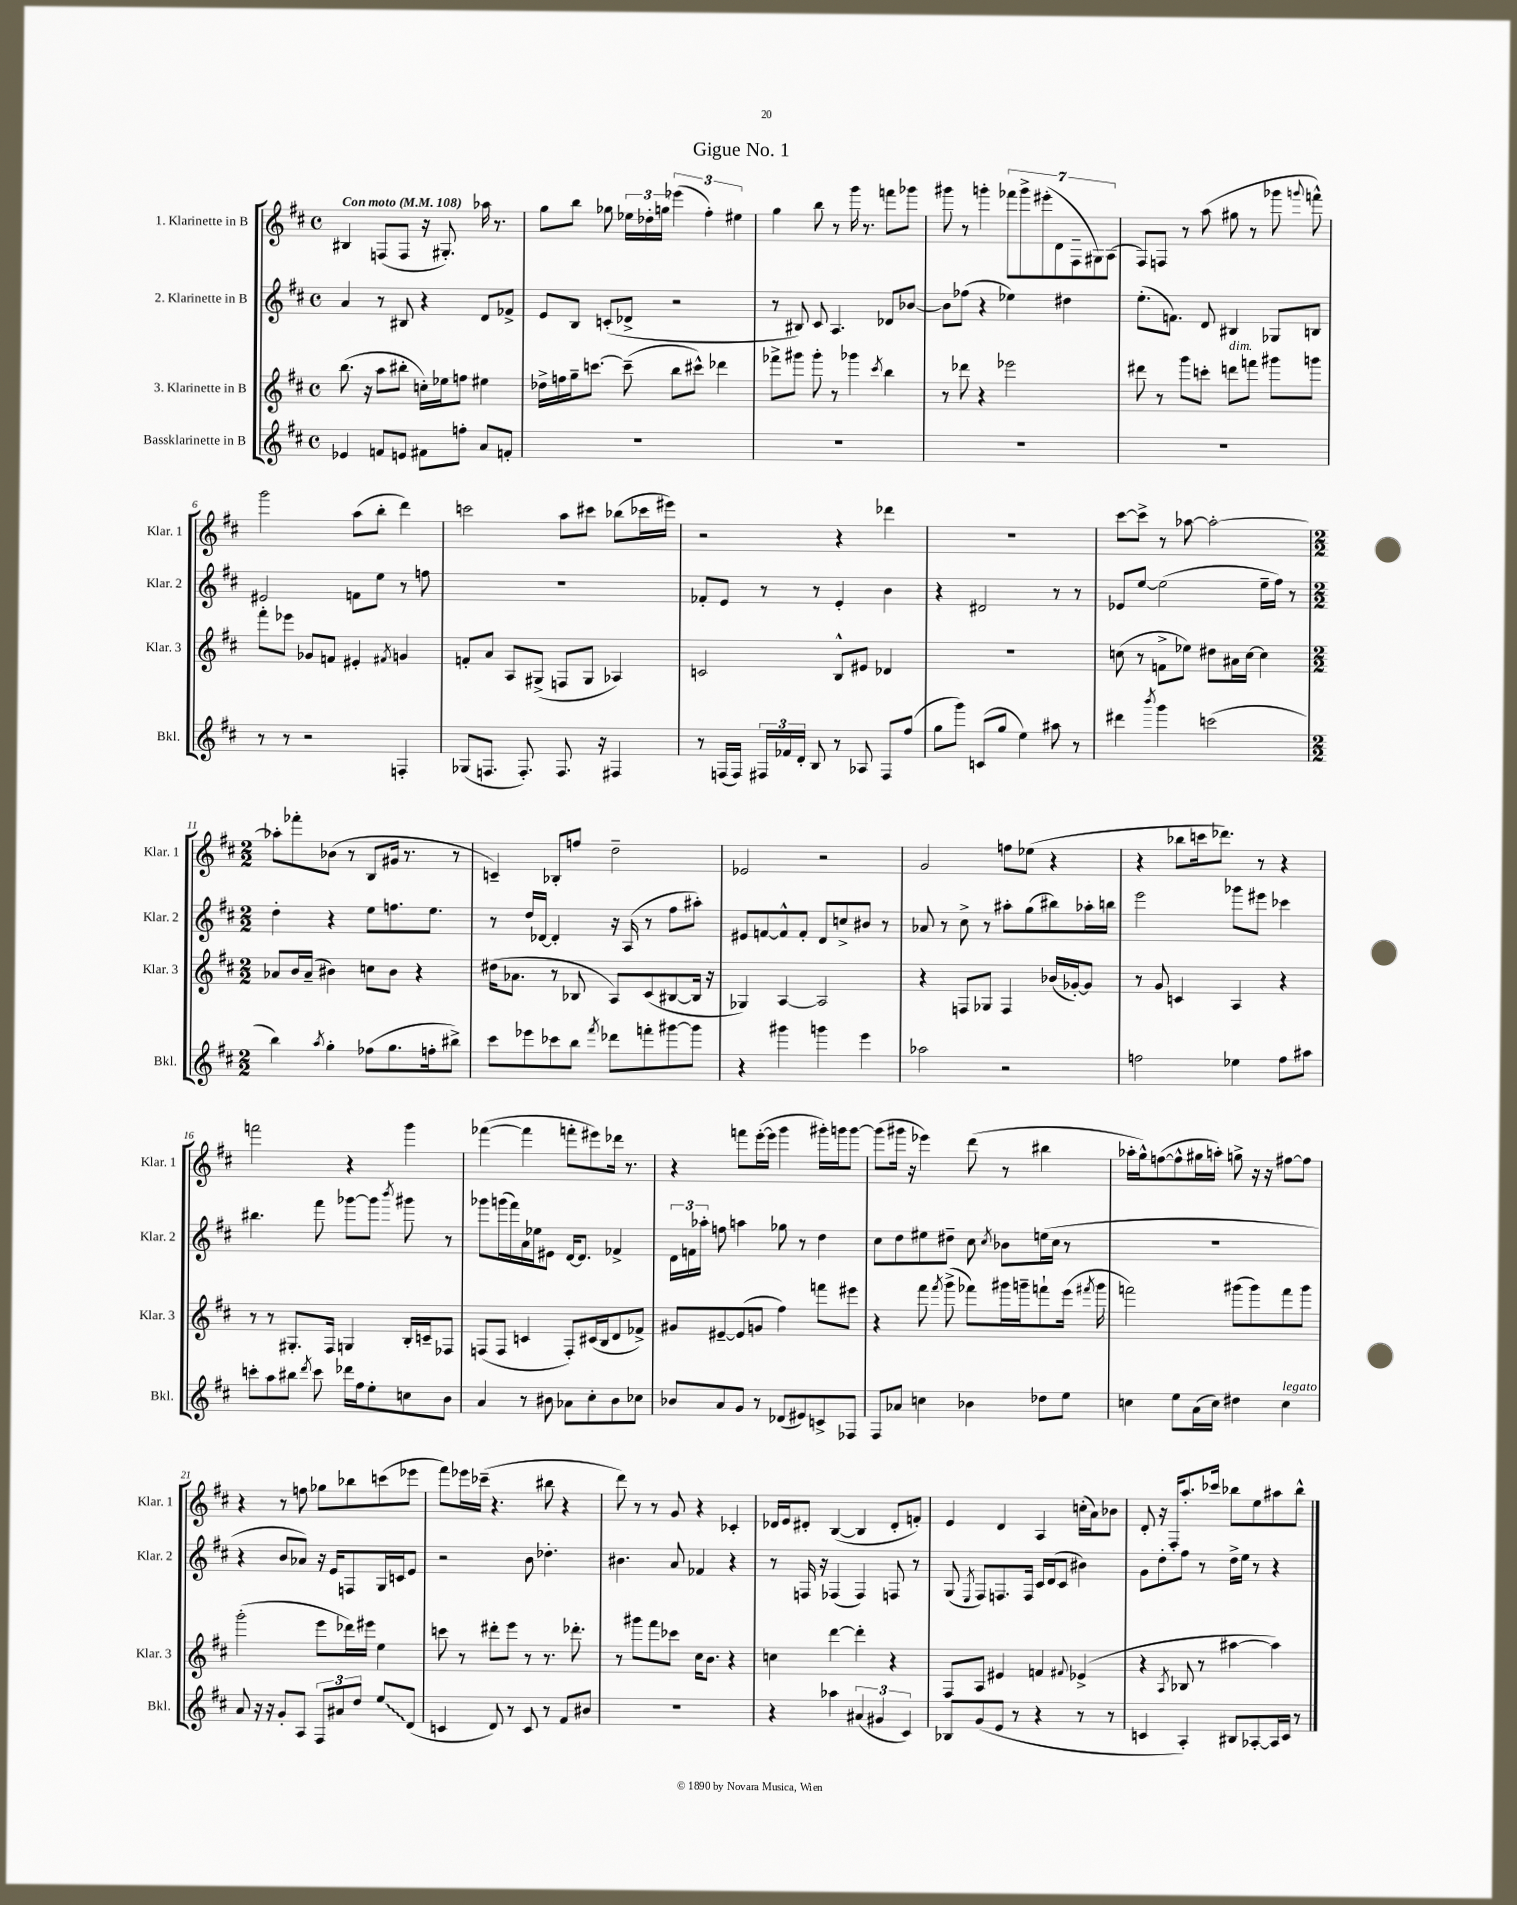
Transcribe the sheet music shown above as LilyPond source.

\header { title = "Gigue No. 1" }
<<
\new StaffGroup <<
\new Staff = "s0" \with { instrumentName = "1. Klarinette in B" shortInstrumentName = "Klar. 1" } {
    \clef treble \key d \major \defaultTimeSignature \time 4/4 \tempo "Con moto" 4 = 108
    \autoBeamOff bis4 f8[( f8] r16 gis8.-.) aes''16 r8. |
    g''8[ b''8] ges''8 \tuplet 3/2 { ees''16[ des''16-. g''16] } \tuplet 3/2 { ees'''4( fis''4-.) eis''4 } |
    g''4 b''8 r8 g'''16 r8. f'''8[ ges'''8] |
    gis'''8 r8 g'''4-. \tuplet 7/4 { fes'''8[ g'''8-> eis'''8-.( d'8 fis8-- gis8) a8]( } |
    fis8[) f8] r8 a''8( gis''8 r8 ges'''8 \appoggiatura { g'''8 } f'''8-^) |
    g'''2 a''8[( b''8]-. d'''4) |
    c'''2 a''8[ cis'''8] bes''8[( ces'''16 eis'''16]) |
    r2 r4 des'''4 |
    R1 |
    cis'''8[~ cis'''8]-> r8 aes''8~ aes''2~-. |
    \numericTimeSignature \time 2/2 aes''8[-. fes'''8-. bes'8]( r8 b8[ gis'16] r8. r8 |
    c'4--) bes8[-. f''8] d''2-- |
    ees'2 r2 |
    g'2 f''8[ ees''8]( r4 |
    r4 bes''8[ c'''16 des'''8.]) r8 r4 |
    f'''2 r4 g'''4 |
    fes'''4~( fes'''4 f'''8[-. eis'''8) des'''16] r8. |
    r4 f'''8[ e'''16~-.( e'''16] g'''4 gis'''16[-.) g'''16 g'''8]~ |
    g'''8[( gis'''16] r16 ees'''4) d'''8( r8 bis''4 |
    aes''16[-. g''16-^) f''8~( f''8-^ gis''16 a''16]-.) g''8-> r16 r16 fis''8[~ fis''8] |
    r4 r8 f''8 ges''8[ bes''8 c'''8( ees'''8] |
    fis'''8[) ees'''16 ces'''16]--( r4. bis''8 r4 |
    d'''8) r8 r8 g'8 r4 ces'4-. |
    des'16[ e'16 dis'8]-. b4~( b4 dis'8[-. f'8]-.) |
    e'4 d'4 a4 c''16[-.( a'16) bes'8] |
    d'8-. r16 fis16[-. a''8.-. ces'''16] bes''8[ e''8 ais''8 bes''8]-^ \bar "|." |
}
\new Staff = "s1" \with { instrumentName = "2. Klarinette in B" shortInstrumentName = "Klar. 2" } {
    \clef treble \key d \major \defaultTimeSignature \time 4/4
    \autoBeamOff a'4 r8 bis8 r4 d'8[ fes'8]-> |
    e'8[ b8] c'8[-.( des'8]-> r2 |
    r8 bis8) cis'8 a4. des'8[ bes'8]~ |
    bes'8[ fes''8]( r4 ees''4) dis''4 |
    e''8.[-.( f'8.]) d'8 bis4 ges8[ b8] |
    eis'2 f'8[ e''8] r8 f''8 |
    R1 |
    fes'8[-. e'8] r8 r8 e'4-. b'4 |
    r4 dis'2 r8 r8 |
    ees'8[ e''8]~ e''2( e''16[-- fis''16]) r8 |
    \numericTimeSignature \time 2/2 d''4-. r4 e''8[ f''8. e''8.] |
    r8 d''16[ des'16]~ des'4-. r16 a16( r8 fis''8[ ais''8]-.) |
    eis'8[ f'8~ f'8-^ f'8]-. d'8[ c''8-> bis'8] r8 |
    aes'8 r8 cis''8-> r8 ais''8[-. g''8( bis''8) aes''16-. b''16] |
    e'''2 ges'''8[ eis'''8] ces'''4 |
    bis''4. fis'''8 ges'''8[~ ges'''8] \acciaccatura { b'''8 } gis'''8 r8 |
    ges'''8[ g'''16( fis'''16) a'16 ees''16 eis'8] d'16[~ d'8.] fes'4-> |
    \tuplet 3/2 { d'16[ f'16 aes''16]-. } f''8 a''4 ges''8 r8 d''4 |
    cis''8[ d''8 eis''8 dis''8]-- cis''8 \acciaccatura { cis''8 } bes'8[ e''16( cis''16] r8 |
    R1 |
    r4 b'8[ aes'8]) r16 e'16[ f8 g16 c'16 e'8] |
    r2 b'8 des''4.-. |
    bis'4. a'8 fes'4 r4 |
    r8 f16 r16 fes4( fes4) f8 r8 |
    g8( \acciaccatura { e8 } fis8[) f8. f16] cis'16[ d'16( cis'8] bis'4) |
    g'8[ d''8-. fis''8] r8 d''16[-> e''16] r8 r4 \bar "|." |
}
\new Staff = "s2" \with { instrumentName = "3. Klarinette in B" shortInstrumentName = "Klar. 3" } {
    \clef treble \key d \major \defaultTimeSignature \time 4/4
    \autoBeamOff b''8.( r16 a''8[ bis''8]-. c''16[-.) ees''16 f''8] eis''4 |
    des''16[-> f''16 g''16-- c'''8.]~ c'''8--( b''8[ cis'''8]-^) des'''4 |
    fes'''8[-> gis'''8] gis'''8-. r8 ges'''4 \acciaccatura { cis'''8 } b''4 |
    r8 des'''8 r4 ees'''2 |
    dis'''8 r8 g'''8[ c'''8]-. d'''8[^\markup { \italic "dim." } f'''8] gis'''8[ g'''8] |
    fis'''8[-. ees'''8] ges'8[ f'8] eis'4-. \acciaccatura { fis'8 } g'4 |
    f'8[-. a'8] a8[ gis8]->( f8[ gis8] aes4) |
    c'2 b8[-^ eis'8] des'4 |
    R1 |
    c''8( r8 f'8[-> ees''8]) dis''8[ ais'16 c''16]~ c''4 |
    \numericTimeSignature \time 2/2 aes'8[ b'16 aes'16]--( bis'4) c''8[ bis'8] r4 |
    dis''16[( aes'8.] r8 bes8 a8[) cis'8( bis8~ bis16] r16 |
    ges4) a4~ a2 |
    r4 f8[ ges8] f4 bes'16[( ges'16~-.) ges'8] |
    r8 g'8 c'4 a4 r4 |
    r8 r8 gis8.[-. fis16] g4 b16[-. c'16-- fes8] |
    f8[( f8] c'4 f8[-.) cis'16( b16 d'8 fes'8]->) |
    gis'8[ eis'8~-- eis'8( g'8] fis''4) f'''8[ eis'''8] |
    r4 fis'''8 \acciaccatura { fis'''8 } g'''8->( fes'''8[) gis'''16 g'''16-- f'''8-! e'''16]( \acciaccatura { fis'''8 } g'''16 |
    f'''2) gis'''8[( gis'''8) f'''8 gis'''8] |
    g'''2-.( e'''8[ des'''16) eis'''16] e''4 |
    c'''8 r8 dis'''8[-. e'''8] r8 r8. des'''8.-. |
    r8 gis'''8[ fis'''8\glissando ces'''8] cis''16[ b'8.] r4 |
    c''4 d'''4~ d'''4-. r4 |
    fis8[ a8] eis'4 f'4 \appoggiatura { fis'8 } ees'4->( |
    r4 \acciaccatura { a8 } bes8 r8 ais''4~ ais''4) \bar "|." |
}
\new Staff = "s3" \with { instrumentName = "Bassklarinette in B" shortInstrumentName = "Bkl." } {
    \clef treble \key d \major \defaultTimeSignature \time 4/4
    \autoBeamOff ees'4 f'8[ e'8] fis'8[ f''8]-. a'8[ f'8]-. |
    R1 |
    R1 |
    R1 |
    R1 |
    r8 r8 r2 f4-. |
    ges8[( f8.] f8.-.) f8. r16 fis4 |
    r8 f16[( f16]) \tuplet 3/2 { fis16[ fes'16 d'16]-. } b8 r8 aes8 fis8[ fis''8]( |
    g''8[ g'''8]) c'8[( g''8] e''4) ais''8 r8 |
    dis'''4 \acciaccatura { b'''8 } g'''4 c'''2( |
    \numericTimeSignature \time 2/2 b''4) \acciaccatura { a''8 } g''4-. fes''8[( g''8. f''16-. bis''8]->) |
    cis'''8[ ees'''8 ces'''8 b''8] \acciaccatura { fis'''8 } des'''8[ f'''8-. gis'''8~ gis'''8] |
    r4 gis'''4 g'''4 e'''4 |
    aes''2 r2 |
    f''2 ees''4 f''8[ ais''8] |
    c'''8[-. a''8 bis''8] \acciaccatura { d'''8 } c'''8 des'''16[ fis''16 e''8-. c''8 b'8] |
    a'4 r8 bis'8 aes'8[ cis''8-. bis'8 ces''8] |
    bes'8[ a'8 g'8] r8 des'8[( eis'8) c'8-> fes8] |
    fis8[ aes'8] c''4 bes'4 des''8[ e''8] |
    c''4 e''8[ a'16( c''16]) dis''4 c''4^\markup { \italic "legato" } |
    a'8 r16 r16 g'8[-. a8] \tuplet 3/2 { fis8[ ais'8 d''8] } \once \override Glissando.style = #'zigzag e''8[\glissando d'8]( |
    c'4 d'8) r8 c'8 r8 fis'8[ bis'8] |
    R1 |
    r4 aes''4 \tuplet 3/2 { ais'4( gis'4 cis'4) } |
    bes8[ g'8( e'8] r8 r4 r8 r8 |
    c'4 a4-.) bis8[ aes8~-. aes16 c'16] r8 \bar "|." |
}
>>
>>
